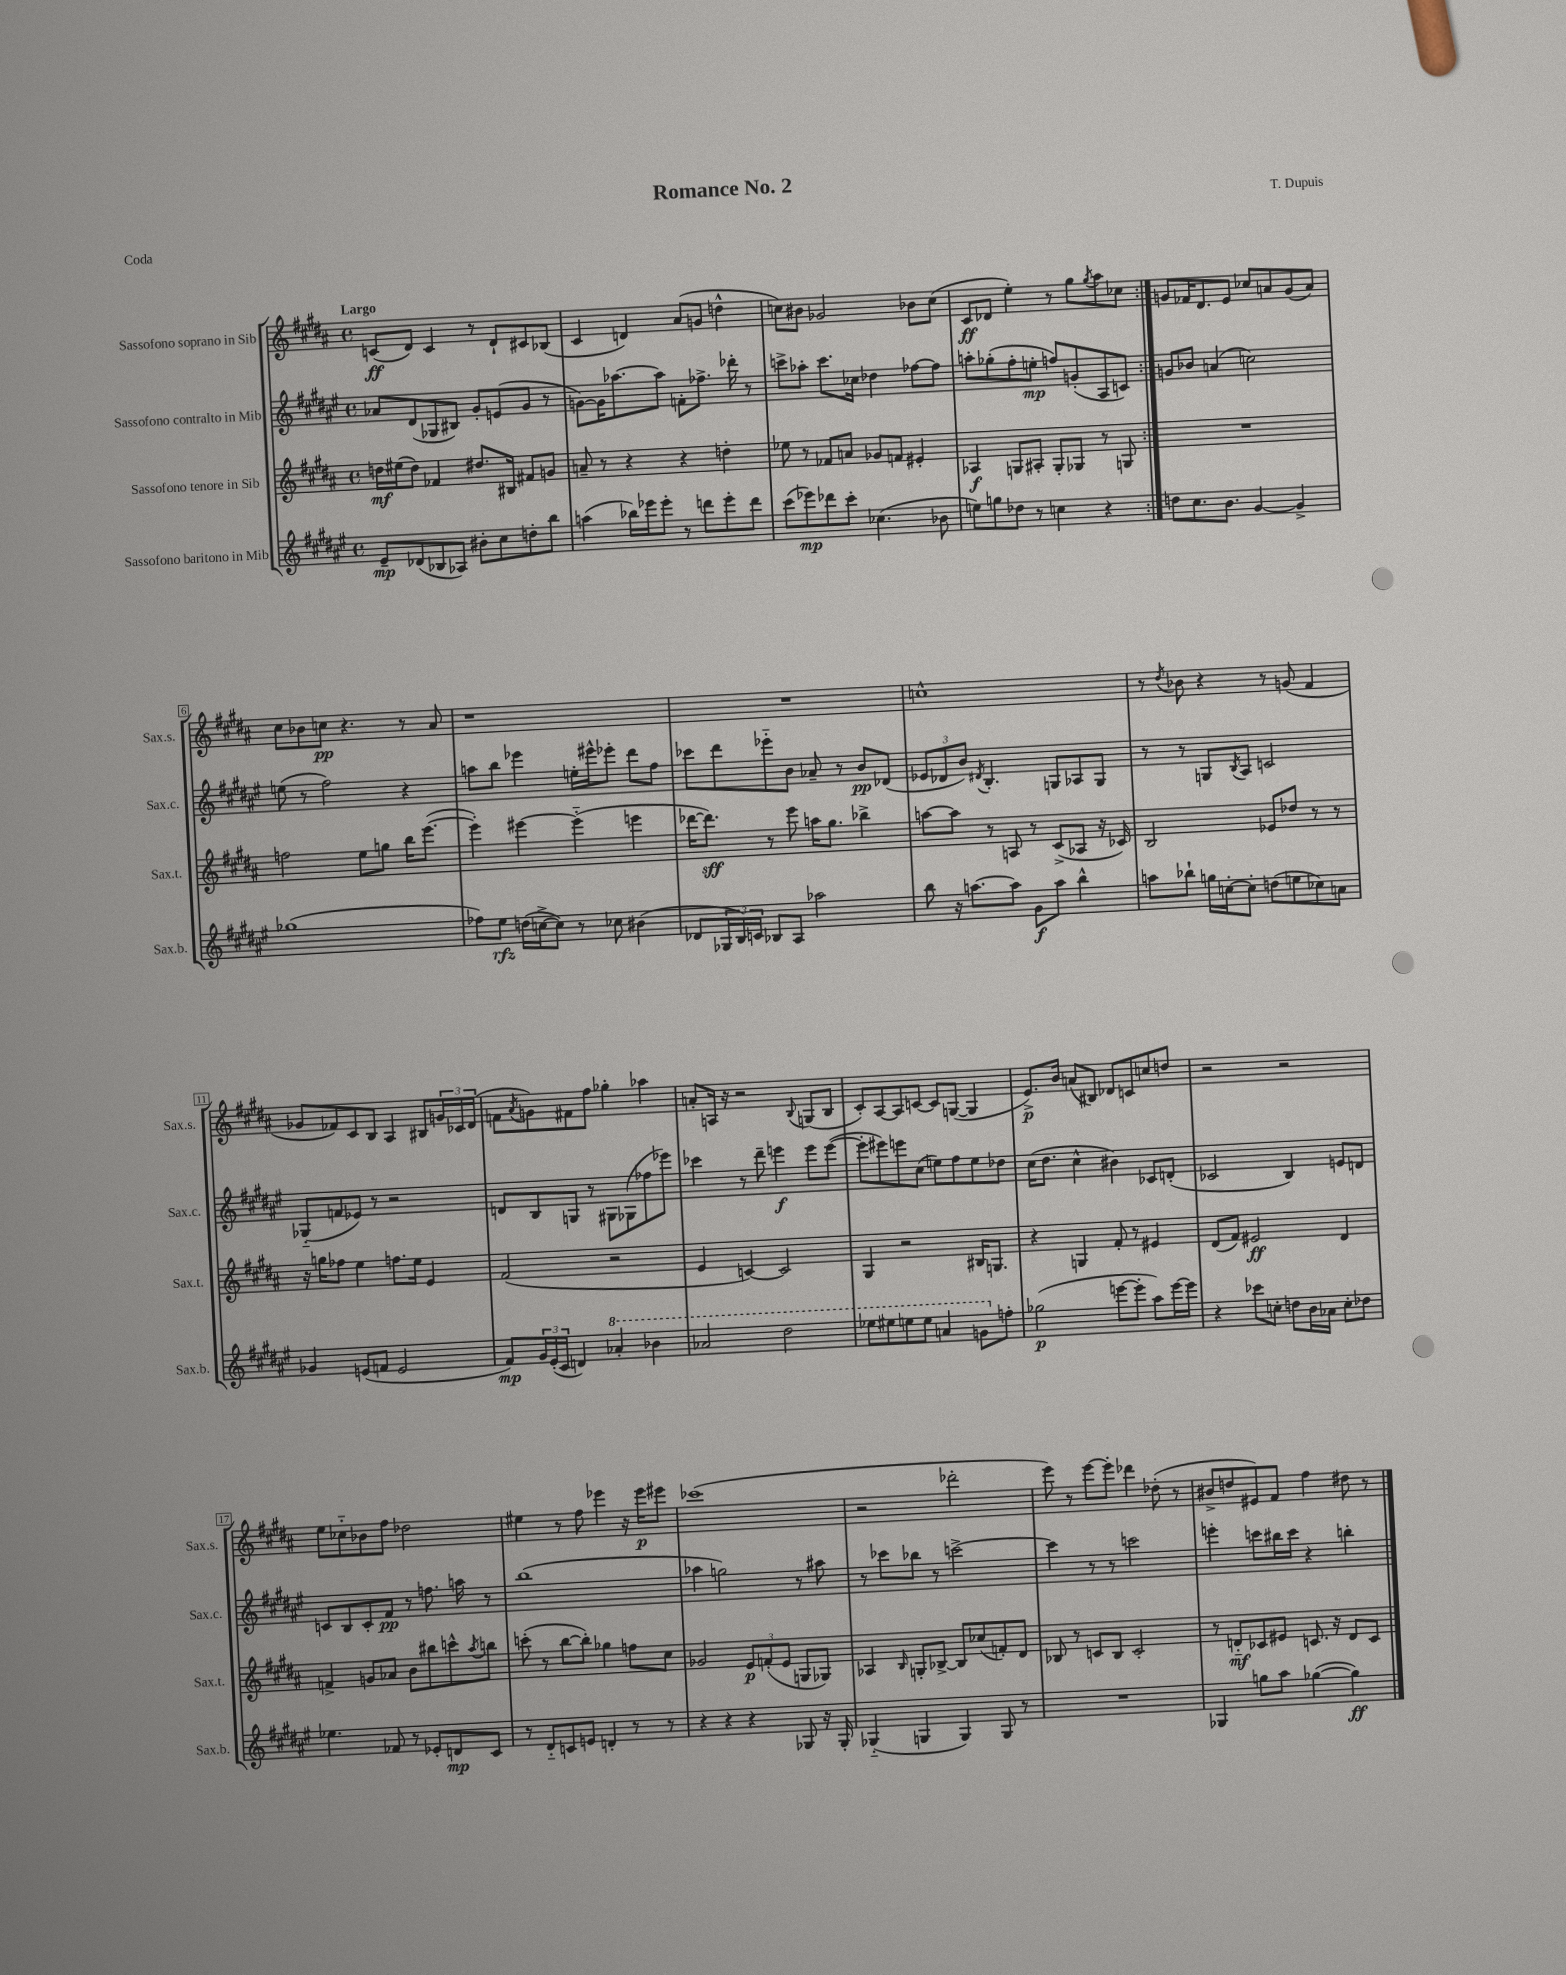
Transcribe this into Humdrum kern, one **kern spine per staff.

**kern	**kern	**kern	**kern
*staff4	*staff3	*staff2	*staff1
*clefG2	*clefG2	*clefG2	*clefG2
*k[f#c#g#d#a#e#]	*k[f#c#g#d#a#]	*k[f#c#g#d#a#e#]	*k[f#c#g#d#a#]
*M4/4	*M4/4	*M4/4	*M4/4
*met(c)	*met(c)	*met(c)	*met(c)
8e#~	16dd	8a-	(8c
.	(16ee#	.	.
(8d-	8dd)	(8d#	8d#)
8B-	4f-	8G-	4c
8A-)	.	8B#)	.
8b#'	8.dd#	8g#'	8r
8cc#	.	(8e	8d#`
.	16B#	.	.
8dd'	8f#	8g#	8c#
8bb	8g	8r	(8B-
=	=	=	=
(4aa	8a~	[8g)	4c#
.	8r	16g]	.
.	.	[8.aa-	.
16bb-)	4r	.	4d)
16eee-	.	.	.
8eee-'	.	8aa-]	.
8r	4r	8f'	(8a#
8ddd	.	8.ff-^	8g
8eee-'	4dd'	.	4dd^^
.	.	16ddd-'	.
8ddd	.	8r	.
=	=	=	=
(8ccc#	8ee-	8ccc^	8cc)
8eee-)	8r	8aa-'	8b#
8ddd-	8f-	8.ccc	2g-
8ccc#'	8a	.	.
.	.	16cc-	.
(4.cc-	8g-	4dd-	.
.	8f	.	.
.	4e#'	[8ff-	8b-
8b-	.	8ff-]	(8cc
=	=	=	=
8ee)	4A-	8aa'	8c#
8gg	.	(8gg-'	8d-
8dd-	8G	8ff#'	4ee')
8r	8A#'	8ee'	.
4cc	8G'	8ff)	8r
.	8G-	(8g'	8gg#
.	.	.	8qgg#
4r	8r	8A#	8aa#
.	8G	8c)	8cc-
=:|!	=:|!	=:|!	=:|!
8dd	1r	8g	8g
8.cc#	.	8b-	16f-
.	.	.	8.d#
.	.	(4a	.
8.b	.	.	.
.	.	.	8e
[4g#	.	2cc)	8cc-
.	.	.	8a
4g#^]	.	.	(8g
.	.	.	8a)
=	=	=	=
(1gg-	2ff	(8ee	8cc#
.	.	8r	8b-
.	.	2ff#)	8cc
.	.	.	4.r
.	8ee	.	.
.	8gg	.	.
.	16bb	4r	8r
.	([8.eee	.	.
.	.	.	8a#
=	=	=	=
8ff-)	4eee'])	8aa	1r
8ee#	.	8bb	.
(16dd	[4eee#	4eee-	.
[16cc^	.	.	.
8cc])	.	.	.
8r	(4eee#'~]	16ee'	.
.	.	16eee#^^	.
8cc-	.	8eee-'	.
(4b#	4eee	8ddd#	.
.	.	8ff#	.
=	=	=	=
8d-	[16ddd-	8ccc-	1r
.	8.ddd-])	.	.
24G-	.	8ddd#	.
24B)	.	.	.
24c	.	.	.
8B-	8r	8eee-'~	.
8A#	8eee	8b	.
2aa-	16aa	8a-~	.
.	8.gg#	.	.
.	.	8r	.
.	4bb-^	8b	.
.	.	(8d-	.
=	=	=	=
8bb	[8aa	12e-	1cc^^
.	.	12d-	.
16r	8aa]	.	.
.	.	12b)	.
[8.aa	.	.	.
.	.	8qd#	.
.	8r	4.B'	.
8aa]	8A	.	.
8g#	8r	.	.
8aa	(8c#^	8G	.
4bb^^	8A-	8A-	.
.	16r	8G	.
.	16c-)	.	.
=	=	=	=
8aa	2B	8r	8r
.	.	.	8qdd#
8bb-`	.	8r	8b-
16gg	.	8G	4r
[16cc'	.	.	.
.	.	8qB	.
8cc']	.	8A#	.
(8dd	8e-	2c	8r
8ee	8dd-	.	(8g
8cc-)	8r	.	4f#
8a	8r	.	.
=	=	=	=
4g-	16r	(8G-'~	8g-
.	16gg	.	.
.	8ff-	8f	8f-)
(8e	4ee	8e-)	8c#
8f	.	8r	8B
2e	8.ff	2r	4A#
.	16ee	.	.
.	4e	.	8B#
.	.	.	24g
.	.	.	24c-
.	.	.	(24d#
=	=	=	=
8f#)	(2f#	8d	8f
.	.	.	8qa#
24g#	.	8B	8g)
(24e#'	.	.	.
24c#	.	.	.
4d)	.	8G	8f#
.	.	8r	8ff#
4aa-'	2r	8G#	4gg-'
.	.	(8G-	.
4bb-	.	8ff-	4aa-
.	.	8eee-)	.
=	=	=	=
2aa-	4e	4ccc-	8a'
.	.	.	16A
.	.	.	16r
.	[4c)	8r	2r
.	.	8ddd#~	.
2ddd#	2c]	4eee	.
.	.	.	8qqB
.	.	8eee	(8G
.	.	([8eee	8B
=	=	=	=
8eee-	4G#	8eee']	8c#')
8eee#	.	8eee#)	[8A#
8eee	2r	8eee	8A#]
8eee	.	(8cc#	[8c
4aa	.	8ee)	8c]
.	.	8ff#	([8G
8gg	16B#	8ee	4G]
.	8.G	.	.
8ff'	.	8dd-	.
=	=	=	=
(2gg-	4r	(16cc#	8.e^)
.	.	8.dd#	.
.	.	.	16b
.	4G	4cc#^^	(8a
.	.	.	8B#)
[8eee	8f#'	4b#)	8d-
8eee']	8r	.	8c
8aa#)	4e#	8c-	8cc
[16eee	.	(8d'	8dd
16eee]	.	.	.
=	=	=	=
4r	(8d#	2c-	2r
.	8f#)	.	.
8ccc-	2e#	.	.
8cc'	.	.	.
8dd	.	4B)	2r
16b	.	.	.
16a-	.	.	.
8cc'	4d#	8e	.
8dd-	.	8d	.
=	=	=	=
4.ee-	4f^	8c	8ee
.	.	8B	8cc-'~
.	8g	8c'	8b-
8f-	8a-	8f#	8ff#
8r	8b	8r	2dd-
8e-'	8bb#	8.ff	.
8d	8ccc^^	.	.
.	.	16aa	.
.	8qaa#	.	.
8c#	8bb	8r	.
=	=	=	=
8r	(8ccc'	(1bb	4ee#
8d#'~	8r	.	.
8c	[8bb	.	8r
8e	8bb'])	.	8ff#
4d'	4gg-	.	4eee-
8r	8ff	.	16r
.	.	.	16eee-
8r	8cc#	.	8eee#
=	=	=	=
4r	2g-	4aa-	(1ccc-
4r	.	2gg)	.
4r	12e	.	.
.	(12f'	.	.
.	12e	.	.
8G-	8G	8r	.
16r	8G-)	8aa#	.
16G-'	.	.	.
=	=	=	=
(4G-'~	4A-	8r	2r
.	.	8ccc-	.
.	16qqB	.	.
4G	8G'	8bb-	.
.	[8B-^	8r	.
4G)	8B-]	[2ccc^	2ddd-'
.	(8cc-	.	.
8G	8f')	.	.
8r	8d#	.	.
=	=	=	=
1r	8B-	4ccc]	8eee)
.	8r	.	8r
.	8c	8r	[8eee
.	8B-	8r	8eee']
.	2c'	2ccc	4ddd-
.	.	.	(8dd-'
.	.	.	8r
=	=	=	=
4G-	8r	4eee'	8b#^
.	8d'~	.	8dd
8gg	8c-	8ccc	8e#)
8aa#	8e#	16bb#	8f#
.	.	16ccc	.
([4gg-	8.c	4r	4ff#
.	16r	.	.
4gg-])	8d	4bb'	8dd#
.	8c	.	8r
==	==	==	==
*-	*-	*-	*-
